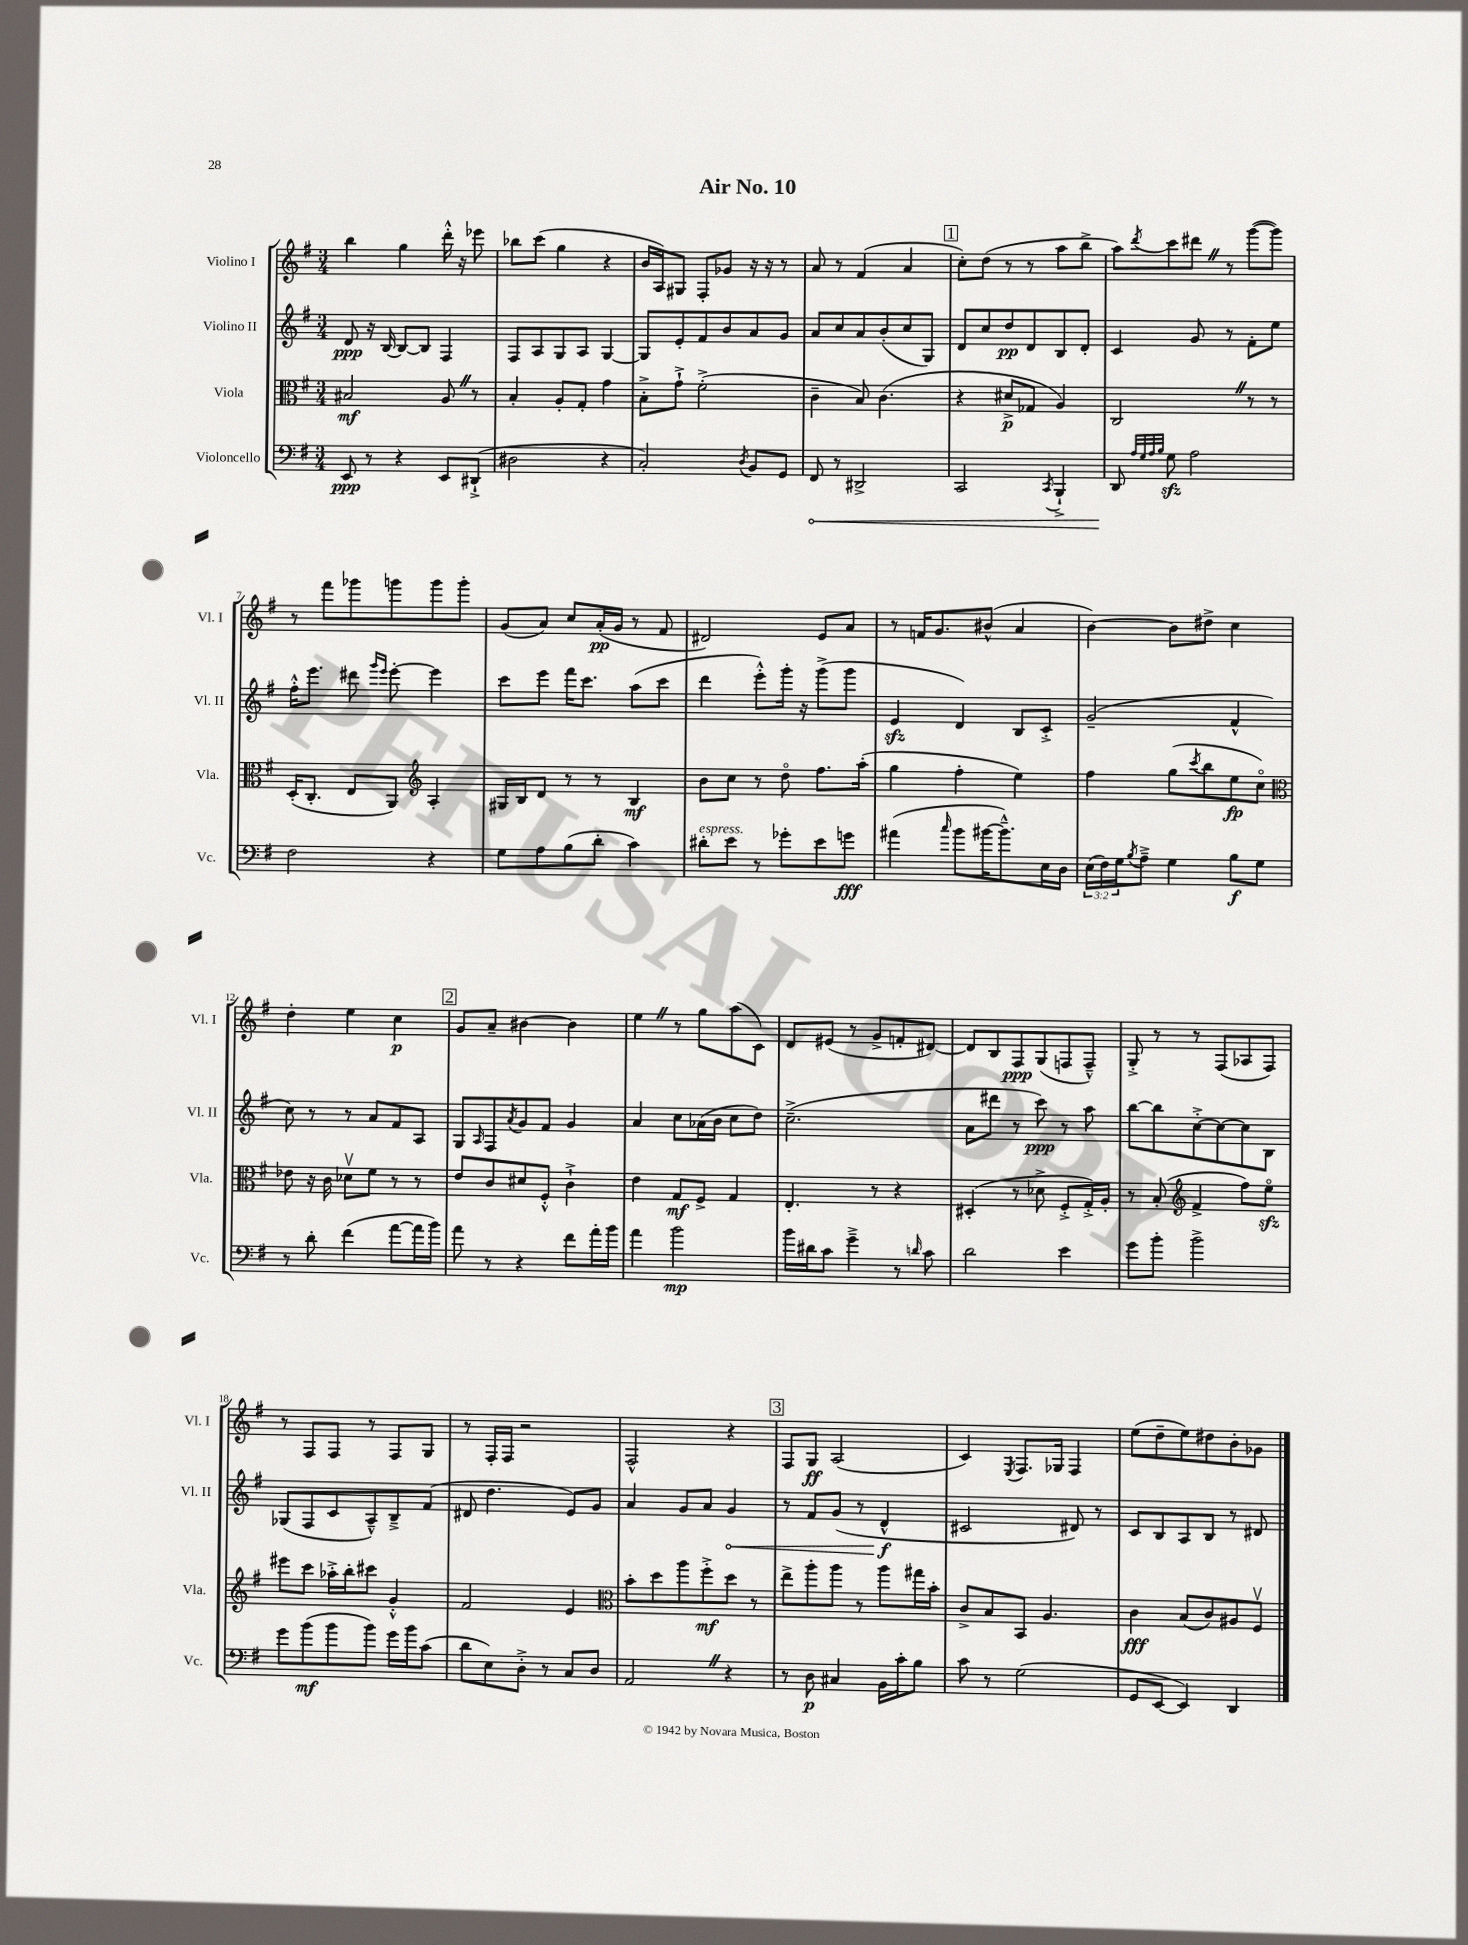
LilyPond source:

\header { title = "Air No. 10" }
<<
\new StaffGroup <<
\new Staff = "s0" \with { instrumentName = "Violino I" shortInstrumentName = "Vl. I" } {
    \clef treble \key g \major \numericTimeSignature \time 3/4
    b''4 g''4 d'''16-.-^ r16 ees'''8 |
    bes''8 c'''8( g''4 r4 |
    b'16 a16) gis8 fis8-. ges'8 r16 r16 r8 |
    a'8 r8 fis'4( a'4 |
    \mark \markup { \box "1" } c''8-.) d''8( r8 r8 a''8 b''8-> |
    a''8) \acciaccatura { d'''8 } c'''8 dis'''8 \once \override BreathingSign.text = \markup { \musicglyph "scripts.caesura.straight" } \breathe r8 g'''8~( g'''8) |
    r8 fis'''8 ges'''8 g'''8 g'''8 g'''8-. |
    g'8( a'8) c''8 a'16-.\pp( g'16 r8 fis'8 |
    dis'2) e'8 a'8 |
    r8 f'16 g'8. bis'8-^( a'4 |
    b'4~) b'8 dis''8-> c''4 |
    d''4-. e''4 c''4\p |
    \mark \markup { \box "2" } g'8 a'8-- bis'4~ bis'4 |
    e''4 \once \override BreathingSign.text = \markup { \musicglyph "scripts.caesura.straight" } \breathe r8 g''8 a''8( c'8) |
    d'8 eis'8( r8 g'8-> f'8-. dis'8~) |
    dis'8 b8 fis8\ppp g8( f8 f8---^) |
    g8-.-> r8 r8 fis8( aes8 fis8) |
    r8 fis8 fis8 r8 fis8 g8 |
    r8 fis16-. fis16 r2 |
    fis2-^ r4 |
    \mark \markup { \box "3" } fis8 g8\ff a2( |
    c'4) \acciaccatura { e8 } fis8. ges16 fis4 |
    e''8( d''8-- e''8) dis''8 b'8-. ges'8 \bar "|." |
}
\new Staff = "s1" \with { instrumentName = "Violino II" shortInstrumentName = "Vl. II" } {
    \clef treble \key g \major \numericTimeSignature \time 3/4
    d'8\ppp r16 b16~ b8~ b8 fis4 |
    fis8 a8 g8 a8 g4~ |
    g8 e'8-. fis'8 b'8 a'8 g'8 |
    a'8 c''8 a'8 b'8-.( c''8 g8) |
    \mark \markup { \box "1" } d'8 c''8 d''8\pp d'8 b8 d'8-. |
    c'4 g'8 r8 fis'8-. e''8 |
    fis''16-.-^ e'''8. dis'''8 \grace { g'''16 e'''16 } e'''8~-. e'''4 |
    c'''8 e'''8 fis'''16 c'''8. a''8( c'''8 |
    d'''4 e'''8-.-^) g'''16-. r16 g'''8->( g'''8 |
    e'4\sfz d'4) b8 c'8-.-> |
    g'2--( fis'4-^ |
    c''8) r8 r8 a'8 fis'8 a8 |
    \mark \markup { \box "2" } g8 \grace { a16 } fis8 \acciaccatura { a'8 } g'8 fis'8 g'4 |
    a'4 c''8 aes'16( b'16 c''8 d''8) |
    c''2.--->( |
    a'8 dis'''8 r8 c'''8\ppp) r8 a''8 |
    b''8~ b''8 c''8~-.-> c''8~ c''8 b8 |
    ges8( fis8 c'8 a8---^) b8---> fis'8( |
    dis'8 d''4. e'8) g'8 |
    a'4 g'8 a'8 \once \override Hairpin.circled-tip = ##t g'4\< |
    \mark \markup { \box "3" } r8 fis'8 g'8( r8 d'4-^\f\! |
    cis'2 dis'8) r8 |
    c'8 b8 a8 b8 r8 dis'8 \bar "|." |
}
\new Staff = "s2" \with { instrumentName = "Viola" shortInstrumentName = "Vla." } {
    \clef alto \key g \major \numericTimeSignature \time 3/4
    bis2\mf a8 \once \override BreathingSign.text = \markup { \musicglyph "scripts.caesura.straight" } \breathe r8 |
    b4-. a8-. g8-. g'4 |
    b8-.-> g'8-!-> fis'2-.->( |
    c'4-- b8) c'4.( |
    \mark \markup { \box "1" } r4 dis'8->\p ges8 a4) |
    c2 \once \override BreathingSign.text = \markup { \musicglyph "scripts.caesura.straight" } \breathe r8 r8 |
    d16-.( c8.-. e8 a,8) \clef treble a4-. |
    gis16 b16 d'8 r8 r8 b4\mf |
    b'8 c''8 r8 d''8\flageolet fis''8. a''16-.( |
    g''4 fis''4-. e''4) |
    fis''4 g''8( \acciaccatura { c'''8 } b''8 e''8\fp c''8\flageolet) |
    \clef alto ees'8 r16 c'16 des'8\upbow fis'8 r8 r8 |
    \mark \markup { \box "2" } e'8 c'8 dis'8 fis8-.-^ c'4-!-> |
    e'4 g8\mf fis8-> g4 |
    e4.-. r8 r4 |
    dis4-.( r8 des'8-> fis8-.-> g16-.->) a16-. |
    r8 b8-.( \clef treble fis'4-> fis''8) e''8\flageolet\sfz |
    eis'''8 c'''8 aes''16-.-> b''16-. cis'''8 g'4-.-^ |
    fis'2 e'4 |
    \clef alto b'8-. d''8 a''8 fis''8-.->\mf d''8 r8 |
    \mark \markup { \box "3" } e''8-> a''8-. a''8 r8 a''8 gis''16 b'16-. |
    c'8-> b8 b,8 a4. |
    c'4\fff b8( c'8) ais8 fis8\upbow \bar "|." |
}
\new Staff = "s3" \with { instrumentName = "Violoncello" shortInstrumentName = "Vc." } {
    \clef bass \key g \major \numericTimeSignature \time 3/4 \override Staff.TupletNumber.text = #tuplet-number::calc-fraction-text
    e,8\ppp r8 r4 e,8 dis,8-!->( |
    dis2 r4 |
    c2-.) \acciaccatura { d8 } b,8 g,8 |
    \once \override Hairpin.circled-tip = ##t fis,8\< r8 dis,2-> |
    \mark \markup { \box "1" } c,2 \acciaccatura { c,8 } b,,4-!-> |
    d,8\! \grace { a32 g32 a32 b32 } g8\sfz a2 |
    fis2 r4 |
    g8 a8 b8( d'8-. c'4) |
    dis'8-.^\markup { \italic "espress." } e'8 r8 ges'8-. e'8 g'8\fff |
    ais'4( \grace { c''16 } b'8 bis'16~ bis'8.---^) e16 d16 |
    \tuplet 3/2 { e16( fis16) g16 } \acciaccatura { b8 } a8---> g4 b8\f g8 |
    r8 d'8-. fis'4( a'8~ a'16 b'16) |
    \mark \markup { \box "2" } a'8 r8 r4 fis'8 a'16-. b'16 |
    a'4 b'2\mp |
    b'16 dis'16 c'8 g'4---> r8 \grace { d'16 } c'8 |
    d'2 e'4 |
    g'8 b'8-. b'2-> |
    g'8 b'8\mf( b'8 b'8) g'16 b'16 c'8( |
    d'8 e8) d8-.-> r8 c8 d8 |
    a,2 \once \override BreathingSign.text = \markup { \musicglyph "scripts.caesura.straight" } \breathe r4 |
    \mark \markup { \box "3" } r8 d8\p cis4 b,16 c'16-. b8 |
    c'8 r8 g2( |
    g,8 e,8~ e,4) d,4 \bar "|." |
}
>>
>>
